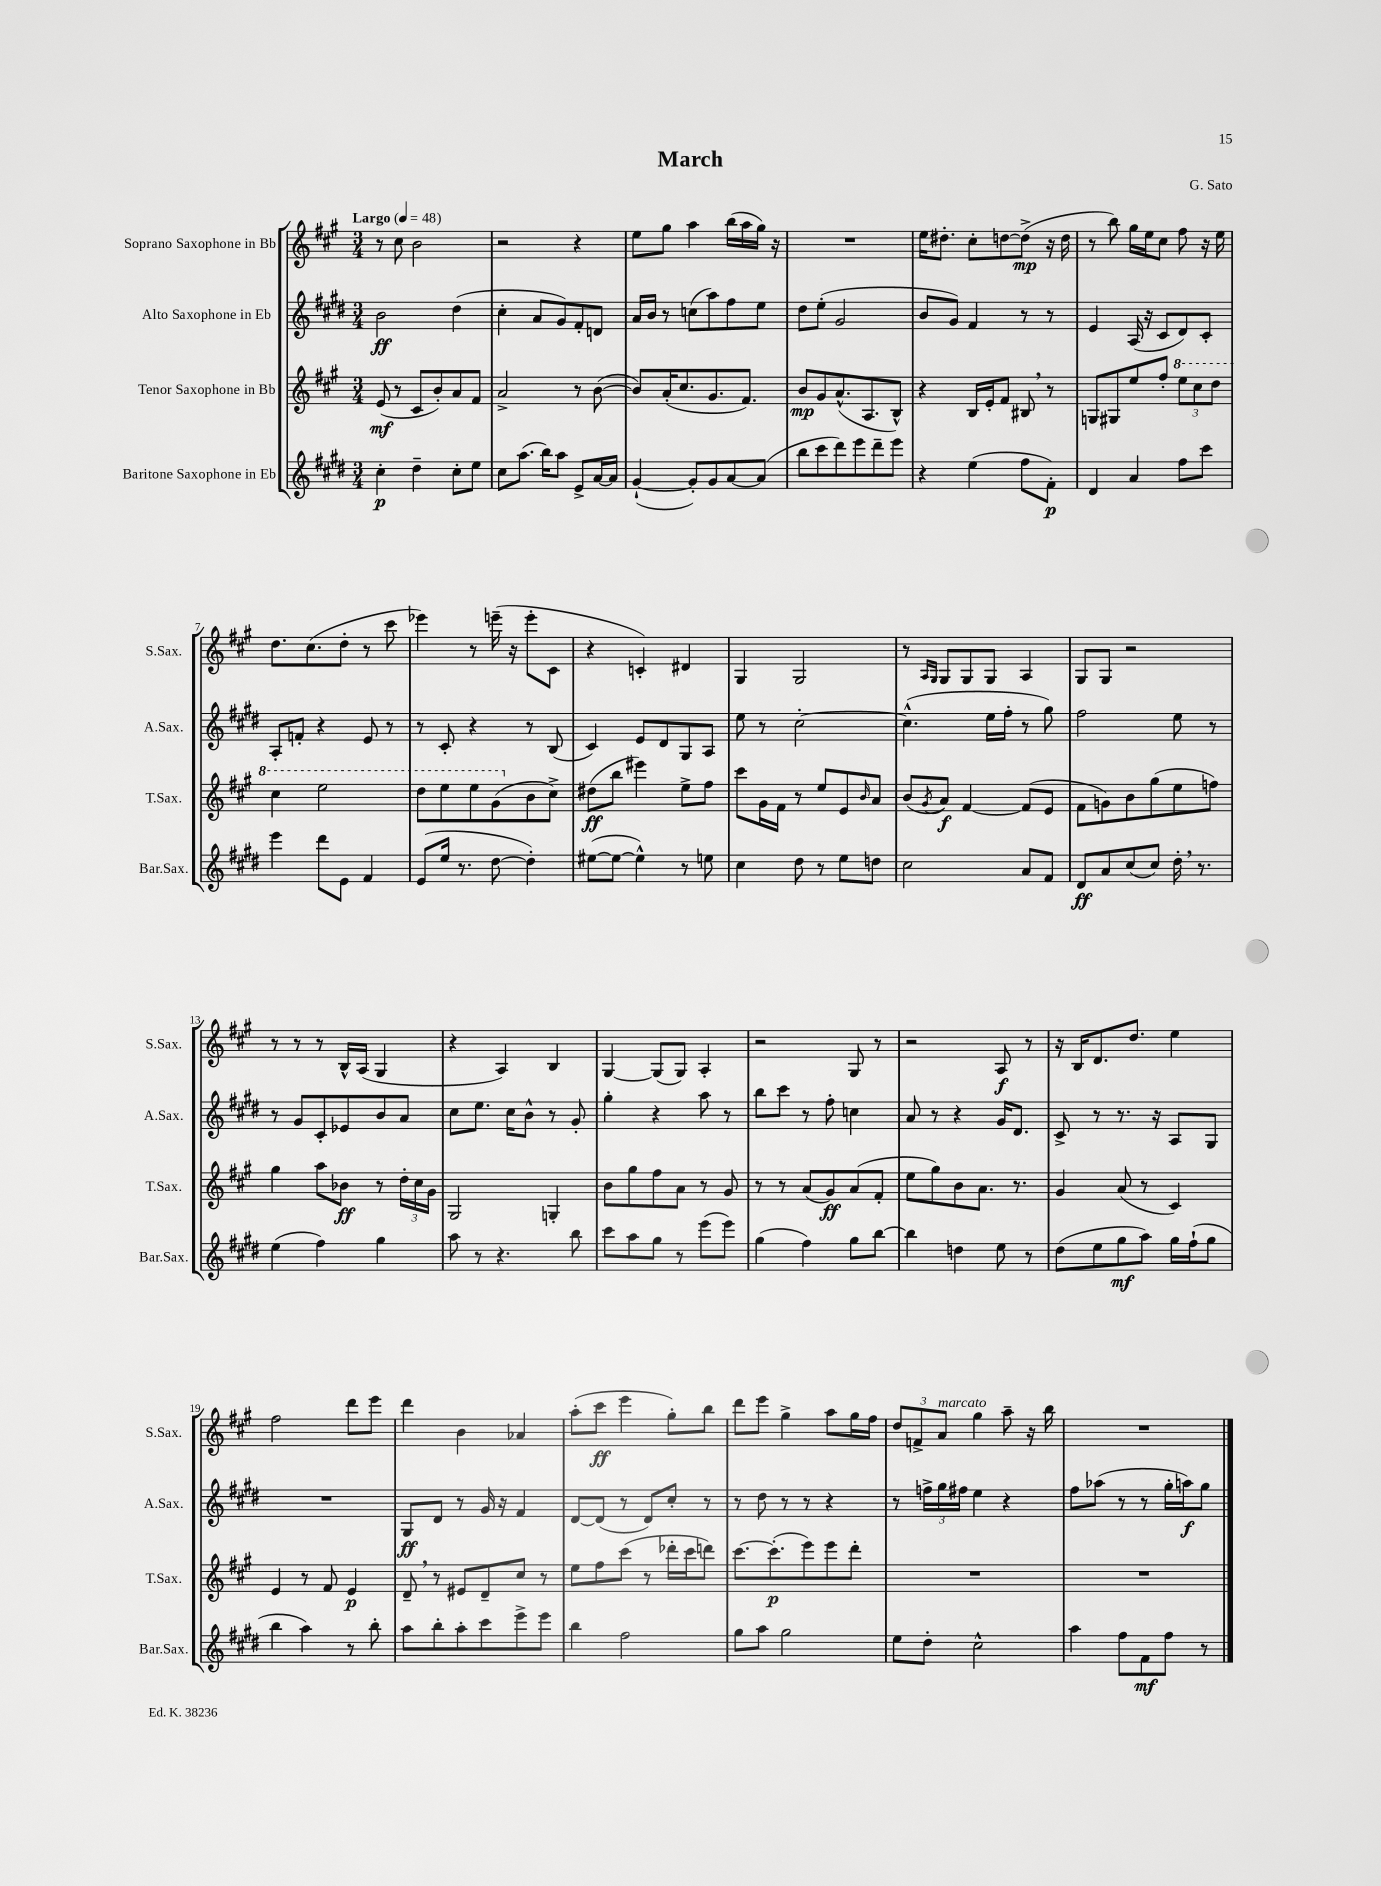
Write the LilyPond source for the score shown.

\header { title = "March" composer = "G. Sato" }
<<
\new StaffGroup <<
\new Staff = "s0" \with { instrumentName = "Soprano Saxophone in Bb" shortInstrumentName = "S.Sax." } {
    \clef treble \key a \major \numericTimeSignature \time 3/4 \tempo "Largo" 4 = 48
    r8 cis''8 b'2 |
    r2 r4 |
    e''8 gis''8 a''4 b''16( a''16 gis''16) r16 |
    R2. |
    e''16 dis''8.-. cis''8-. d''8~ d''8->\mp( r16 d''16 |
    r8 b''8) gis''16 e''16 cis''8 fis''8 r16 e''16 |
    d''8. cis''8.( d''8-. r8 cis'''8 |
    ees'''4) r8 e'''16--( r16 e'''8-. cis'8 |
    r4 c'4-.) dis'4 |
    gis4 gis2 |
    r8 \grace { a16 gis16 } gis8 gis8 gis8 a4 |
    gis8 gis8 r2 |
    r8 r8 r8 b16-^ a16( gis4 |
    r4 a4) b4 |
    gis4~ gis8( gis8) a4-. |
    r2 gis8 r8 |
    r2 a8\f r8 |
    r16 b16 d'8. d''8. e''4 |
    fis''2 d'''8 e'''8 |
    d'''4 b'4 aes'4 |
    a''8-.( cis'''8\ff e'''4 gis''8-.) b''8 |
    d'''8 e'''8 gis''4-> a''8 gis''16 fis''16 |
    \tuplet 3/2 { d''8 f'8-> a'8^\markup { \italic "marcato" } } gis''4 a''8-- r16 b''16 |
    R2. \bar "|." |
}
\new Staff = "s1" \with { instrumentName = "Alto Saxophone in Eb" shortInstrumentName = "A.Sax." } {
    \clef treble \key e \major \numericTimeSignature \time 3/4
    b'2\ff dis''4( |
    cis''4-. a'8 gis'8) fis'8-. d'8 |
    a'16 b'16 r8 c''8( a''8) fis''8 e''8 |
    dis''8 e''8-.( gis'2 |
    b'8 gis'8) fis'4 r8 r8 |
    e'4 a16( r16 cis'8 dis'8) cis'8-. |
    a8-. f'8-. r4 e'8 r8 |
    r8 cis'8-. r4 r8 b8( |
    cis'4) e'8 dis'8 gis8 a8 |
    e''8 r8 cis''2~-. |
    cis''4.-^( e''16 fis''16-. r8 gis''8) |
    fis''2 e''8 r8 |
    r8 gis'8 cis'8-. ees'8 b'8 a'8 |
    cis''8 e''8. cis''16 b'8-^ r8 gis'8-. |
    gis''4-. r4 a''8 r8 |
    b''8 cis'''8 r8 fis''8-. c''4 |
    a'8 r8 r4 gis'16 dis'8. |
    cis'8-> r8 r8. r16 a8 gis8 |
    R2. |
    gis8\ff dis'8 r8 gis'16 r16 fis'4 |
    dis'8~ dis'8( r8 dis'8) cis''8-. r8 |
    r8 dis''8 r8 r8 r4 |
    r8 \tuplet 3/2 { f''16-> gis''16 fis''16 } e''4 r4 |
    fis''8 aes''8( r8 r8 gis''16-. a''16\f) gis''8 \bar "|." |
}
\new Staff = "s2" \with { instrumentName = "Tenor Saxophone in Bb" shortInstrumentName = "T.Sax." } {
    \clef treble \key a \major \numericTimeSignature \time 3/4
    e'8\mf( r8 cis'8 b'8-.) a'8 fis'8 |
    a'2-> r8 b'8~( |
    b'8) a'16-.( cis''8. gis'8. fis'8.) |
    b'8\mp gis'8 a'8.-^( a8. b8-^) |
    r4 b16 e'16-. fis'8 bis8 \breathe r8 |
    g8 gis8 e''8 fis''8-. \tuplet 3/2 { \ottava #1 e'''8 cis'''8 d'''8 } |
    cis'''4 e'''2 |
    d'''8 e'''8 e'''8 gis''8( \ottava #0 b'8 cis''8->) |
    dis''8\ff( b''8 eis'''4) e''8-> fis''8 |
    cis'''8 gis'16 fis'16 r8 e''8 e'8 \grace { b'16 } a'8 |
    b'8( \acciaccatura { gis'8 } a'8\f) fis'4~ fis'8( e'8 |
    fis'8 g'8) b'8 gis''8( e''8 f''8) |
    gis''4 a''8 bes'8\ff r8 \tuplet 3/2 { d''16-. cis''16 gis'16 } |
    gis2 g4-. |
    b'8 gis''8 fis''8 a'8 r8 gis'8 |
    r8 r8 a'8( gis'8\ff) a'8( fis'8-. |
    e''8 gis''8) b'8 a'8. r8. |
    gis'4 a'8( r8 cis'4) |
    e'4 r8 fis'8 e'4\p |
    d'8-- \breathe r8 eis'8 d'8-- cis''8 r8 |
    e''8 fis''8 cis'''8( r8 des'''16-. cis'''16 d'''8) |
    cis'''8.~ cis'''8.-.\p( e'''8) e'''8 d'''8-. |
    R2. |
    R2. \bar "|." |
}
\new Staff = "s3" \with { instrumentName = "Baritone Saxophone in Eb" shortInstrumentName = "Bar.Sax." } {
    \clef treble \key e \major \numericTimeSignature \time 3/4
    cis''4-.\p dis''4-- cis''8-. e''8 |
    cis''8 a''8.( b''16) a''8 e'8-> a'16~ a'16 |
    gis'4~-!( gis'8-.) gis'8 a'8~ a'8( |
    b''8 cis'''8 dis'''8) e'''8 dis'''8-- e'''8 |
    r4 e''4( fis''8 fis'8-.\p) |
    dis'4 a'4 fis''8 cis'''8 |
    e'''4 dis'''8 e'8 fis'4 |
    e'8( e''16 r8. dis''8~ dis''4-.) |
    eis''8~( eis''8~ eis''4-^) r8 e''8 |
    cis''4 dis''8 r8 e''8 d''8 |
    cis''2 a'8 fis'8 |
    dis'8\ff a'8 cis''8( cis''8) dis''16-. \breathe r8. |
    e''4( fis''4) gis''4 |
    a''8 r8 r4. b''8 |
    cis'''8 a''8 gis''8 r8 e'''8( e'''8) |
    gis''4( fis''4) gis''8 b''8~ |
    b''4 d''4 e''8 r8 |
    dis''8( e''8 gis''8\mf a''8) gis''16 fis''16-!( gis''8 |
    b''4 a''4) r8 b''8-. |
    a''8 b''8-. a''8-. cis'''8 e'''8-> e'''8 |
    b''4 fis''2 |
    gis''8 a''8 gis''2 |
    e''8 dis''8-. cis''2-^ |
    a''4 fis''8 fis'8\mf fis''8 r8 \bar "|." |
}
>>
>>
